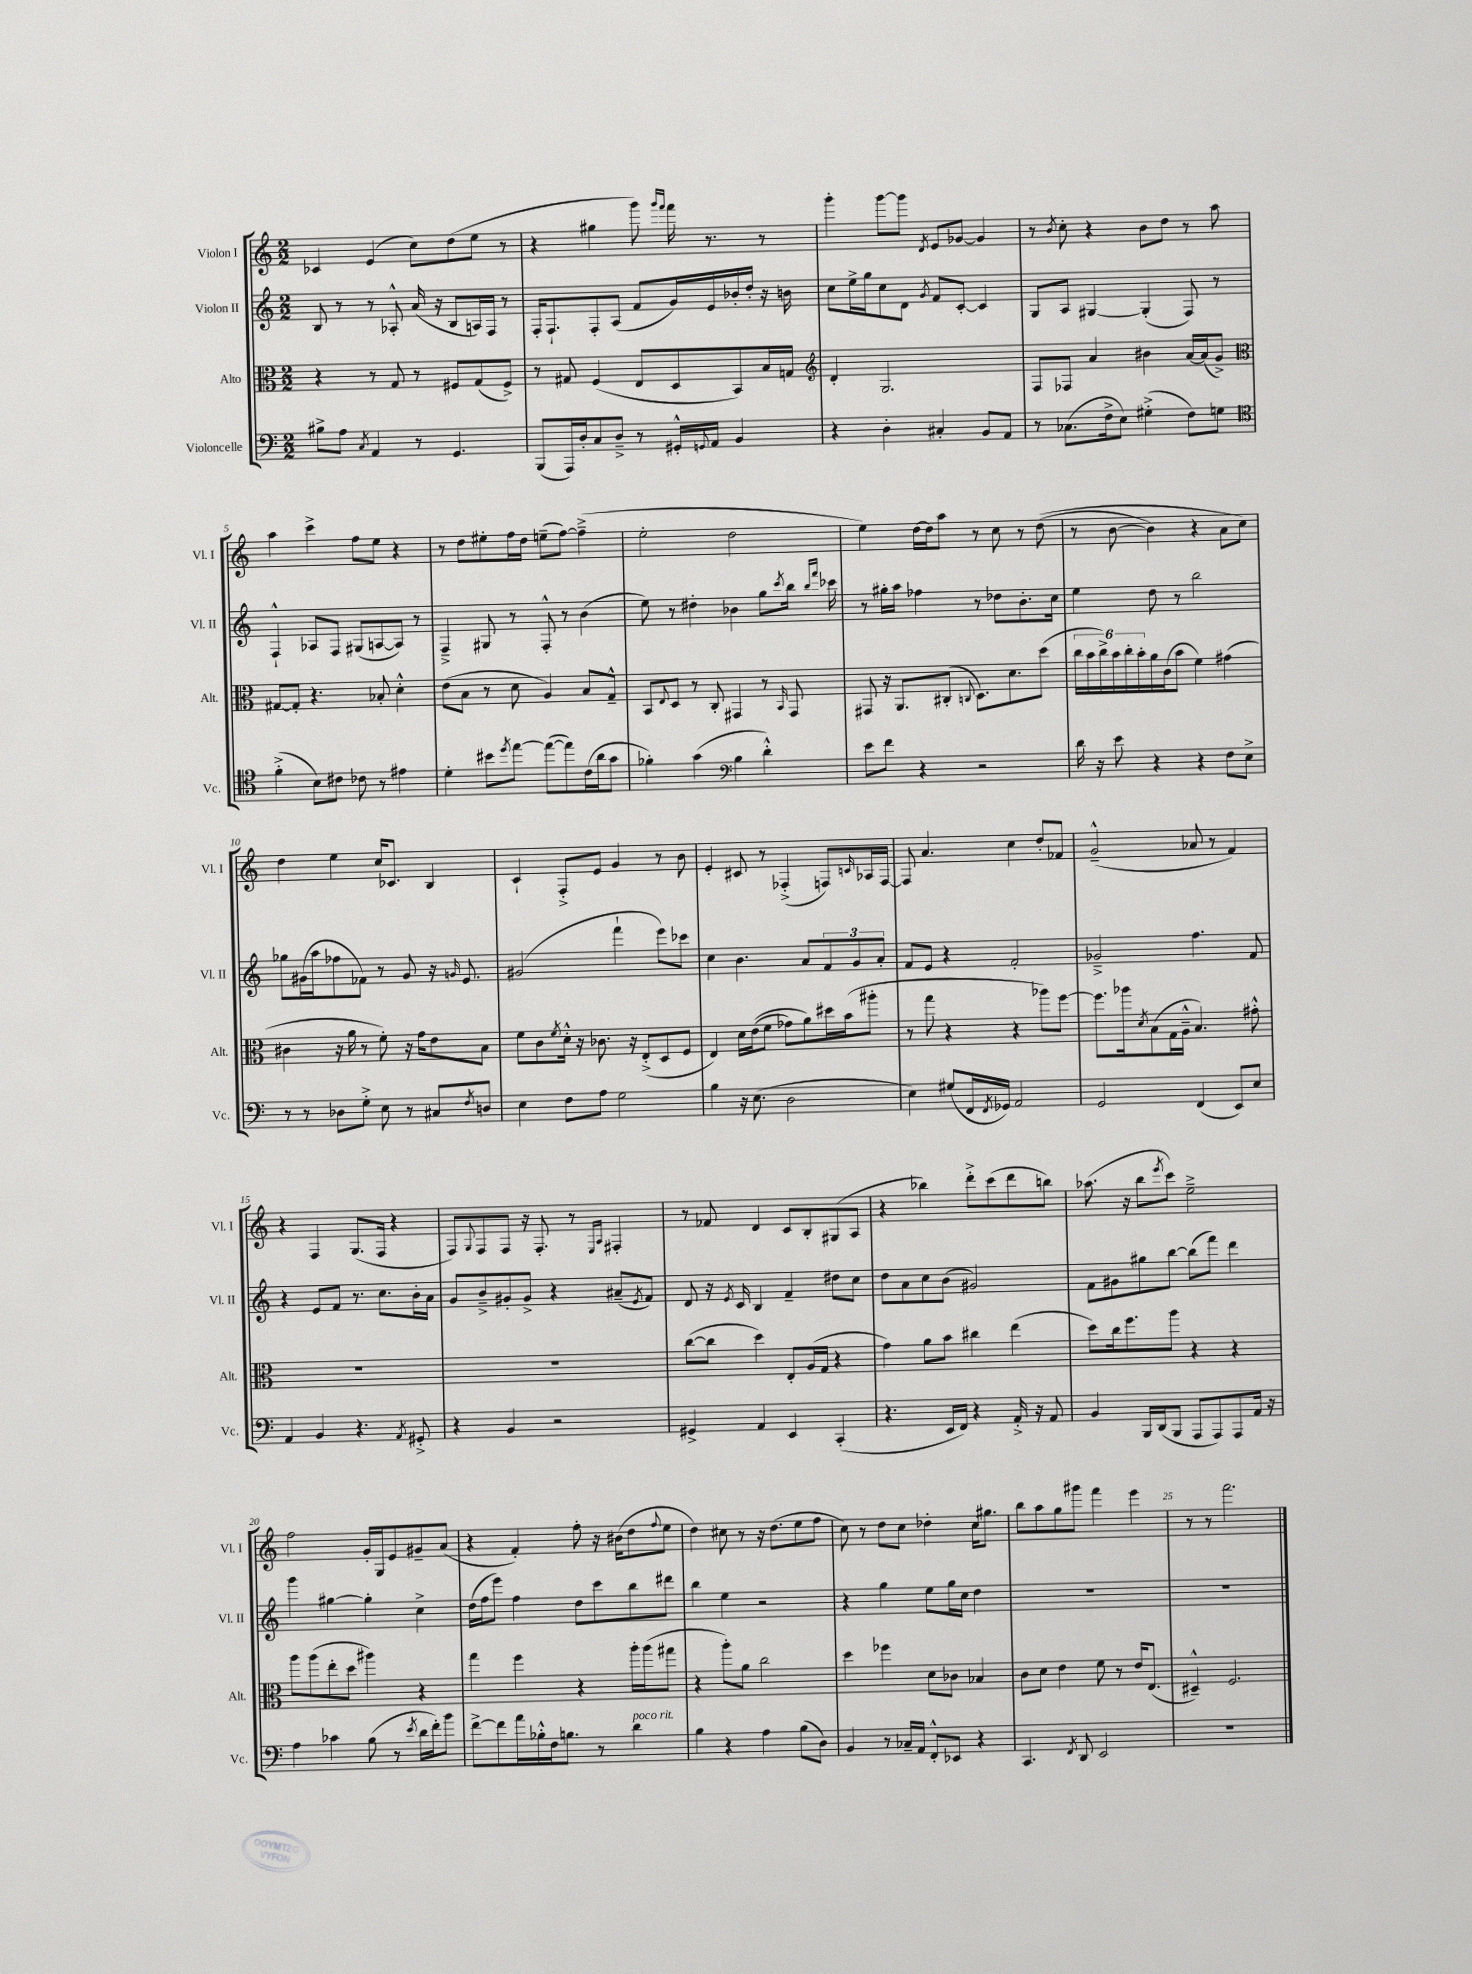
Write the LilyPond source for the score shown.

<<
\new StaffGroup <<
\new Staff = "s0" \with { instrumentName = "Violon I" shortInstrumentName = "Vl. I" } {
    \clef treble \key c \major \numericTimeSignature \time 2/2
    ces'4 e'4( c''8) d''8( e''8 r8 |
    r4 gis''4 g'''8) \grace { g'''16 f'''16 } f'''16 r8. r8 |
    g'''4-. g'''8~ g'''8 \acciaccatura { d'8 } e'8 ges'8~ ges'4 |
    r8 \acciaccatura { b'8 } c''8-. r4 b'8 d''8 r8 a''8 |
    a''4 c'''4-> f''8 e''8 r4 |
    r8 d''8 eis''8-. f''16 d''16 e''8--( f''8~) f''4--->( |
    e''2-. d''2 |
    e''4) d''16~ d''16 a''8 r8 c''8 r8 d''8(\( |
    r8 b'8~ b'4) r4 a'8 c''8\) |
    d''4 e''4 c''16 ces'8. b4 |
    c'4-! f8-.-> e'8 g'4 r8 b'8 |
    e'4-. cis'8 r8 fes4-.->( f8) \grace { c'16 } aes16 f16~ |
    f8 a'4. c''4 d''8-. fes'8 |
    g'2---^( aes'8 r8 f'4) |
    r4 f4 g8.( f16 r4 |
    f8) \appoggiatura { g8 } f8 f8 r16 f8.-. r8 \grace { e16 a16 } fis4-. |
    r8 fes'8 d'4 c'8 b8-. gis8( a8 |
    r4 bes''4) d'''8-.-> c'''8( d'''8 b''8) |
    aes''8.( r16 b''8 \acciaccatura { e'''8 } c'''8) e''2---> |
    f''2 g'16-. g16 e'8 gis'8-- a'8( |
    r4 f'4-.) f''8-. r16 bis'16( d''8 \appoggiatura { f''8 } e''8 |
    d''4) cis''8 r8 r16 d''8.( e''8 f''8 |
    c''8) r8 d''8 c''8 des''4-. c''16 gis''8. |
    b''8 a''8 g''8 gis'''8 f'''4 e'''4 |
    r8 r8 f'''2. \bar "|." |
}
\new Staff = "s1" \with { instrumentName = "Violon II" shortInstrumentName = "Vl. II" } {
    \clef treble \key c \major \numericTimeSignature \time 2/2
    b8 r8 r8 aes8-.-^ a'16( r16 b8 a16) f16 r8 |
    f16-. f8.-! f8-. a8( f'8 g'16) e'16 bes'16-. d''16-. r16 b'16 |
    c''8 e''16-> g''16 c''8 d'8 \acciaccatura { g'8 } f'8 c'8~-. c'4 |
    g8 a8 gis4~ gis4-.( f8) r8 |
    f4-!-^ aes8 f8 gis8( a8~ a8) r8 |
    f4---> gis8 r8 f8-.-^ r8 b'4( |
    e''8) r8 dis''4-. bes'4 g''8 \acciaccatura { c'''8 } b''16 \grace { b''16 f'''16 } ces'''16 |
    r8 gis''16-. a''16 fes''4 r8 des''8 b'8.-. c''16 |
    e''4 d''8 r8 b''2 |
    ges''8 gis'16( a''16 fes''8 fes'8) r8 gis'8 r16 \grace { g'16 } e'8. |
    gis'2( f'''4-! e'''8) ces'''8 |
    c''4 b'4. a'8 \tuplet 3/2 { f'8 g'8 a'8-. } |
    f'8 e'8 r4 f'2-. |
    ges'2---> f''4. f'8 |
    r4 e'8 f'8 r8. c''8. b'16-. a'16 |
    g'8 b'8---> gis'8-. gis'8-> r4 ais'8--( \acciaccatura { e'8 } f'8) |
    d'8 r16 \acciaccatura { e'8 } c'16 b4 f'4-- dis''8 c''8 |
    d''8 a'8 c''8 b'8( gis'2) |
    f'8 gis'8 gis''8 b''8~ b''8( f'''8) d'''4 |
    g'''4 gis''4~ gis''4-. c''4-> |
    d''16( f''16 e'''8) f''4 d''8 c'''8 b''8 dis'''8 |
    b''4 e''4 r2 |
    r4 g''4 e''8 g''16 c''16 d''4 |
    R1 |
    R1 \bar "|." |
}
\new Staff = "s2" \with { instrumentName = "Alto" shortInstrumentName = "Alt." } {
    \clef alto \key c \major \numericTimeSignature \time 2/2
    r4 r8 g8 r8 fis8 g8( fis8->) |
    r8 gis8 f4( e8 d8 b,8) b16 g16 |
    \clef treble d'4-. g2. |
    f8 fes8 a'4 bis'4 a'16~ a'16( g'8->) |
    \clef alto gis8~ gis8-. r4. bes8-. d'4-.-^ |
    e'8( b8 r8 d'8 a4) b8 g8---^ |
    b,8 \appoggiatura { e8 } d8 r8 c8-. gis,4 r8 \grace { b,16 } gis,8 |
    gis,8 r16 a,8. cis8-.( \appoggiatura { c8 } d8.) d'8. d''8( |
    \tuplet 6/4 { c''16 b'16 c''16->) b'16 c''16-. b'16-. } a'16 c'16( b'8 f'4) gis'4( |
    cis'4 r16 a'16 r8 f'8-.) r16 g'16 e'8 b8 |
    f'8 c'8 \acciaccatura { f'8 } d'16-.-^ r16 ces'8. r16 e8-.->( d8 f8 |
    e4) d'16 e'16(\( f'8 ges'8) a'8\) dis''16 b'16( ais''8-. |
    r8 g''8 r4 r4 aes''8) f''8~ |
    f''8. aes''16 \acciaccatura { d'8 } b8( g16 a16---^ b4.) gis'8-.-^ |
    R1 |
    R1 |
    c''8~( c''8 d''4) e8-. a16( g16 r4 |
    g'4) a'8 b'8 cis''4 e''4( |
    d''8) c''16 f''8. a''8 r4 r4 |
    a''8 a''8( e''8-. d''8 ais''4) r4 |
    g''4 f''4 r4 a''16-. a''16( gis''8 |
    r4 a''8-.) a'8 c''2 |
    d''4 fes''4 d'8 ces'8 bes4 |
    c'8 d'8 e'4 f'8 r8 e'16 e8.( |
    dis4---^) f2. \bar "|." |
}
\new Staff = "s3" \with { instrumentName = "Violoncelle" shortInstrumentName = "Vc." } {
    \clef bass \key c \major \numericTimeSignature \time 2/2
    bis8-> a8 \acciaccatura { c8 } a,4 r8 g,4. |
    b,,8( a,,16) d16-. c8 d8---> r8 gis,16-.-^ \appoggiatura { g,8 } a,16 b,4 |
    r4 d4-. cis4-. b,8 a,8 |
    r8 ces8.( f16-> e8) gis4-.->( f8) g8 |
    \clef tenor f'4-.->( b8) cis'8 ces'8 r8 eis'4 |
    d'4-. bis'8 \acciaccatura { d''8 } e''8~ e''8~( e''8) c'16( a'16 g'8 |
    fes'4-.) g'4( \clef bass b4 d'4-.-^) |
    e'8 f'8 r4 r2 |
    d'16 r16 e'8 r4 r4 f8 e8-> |
    r8 r8 des8 g8-.-> e8 r8 cis8 \acciaccatura { f8 } d8 |
    e4 f8 a8 g2 |
    b4 r16 e8.( d2 |
    e4) gis8( f,16 \acciaccatura { f,8 } ges,16) a,2 |
    g,2 f,4( e,8) e8 |
    a,4 b,4 r4. \acciaccatura { a,8 } gis,8-.-> |
    r4 b,4 r2 |
    gis,4-> a,4 e,4 c,4-.( |
    r4. e,16 f,16) r4 a,16-.-> r16 a,8 |
    b,4 b,,16 d,16( b,,8 a,,8 a,,8) a,,8 a,16 r16 |
    a4 ces'4 b8( r8 \acciaccatura { e'8 } d'16 f'16-.) b'8 |
    f'8~-> f'8 a'16 bes16-.-^ f16 b8. r8 d'4^\markup { \italic "poco rit." } |
    b4 r4 a4 b8( d8) |
    b,4 r8 ces16-- a,16 f,8-.-^ ees,8 r4 |
    c,4. \acciaccatura { f,8 } d,8 e,2 |
    R1 \bar "|." |
}
>>
>>
\layout { \context { \Score \override BarNumber.break-visibility = ##(#f #t #t) barNumberVisibility = #(every-nth-bar-number-visible 5) } }
